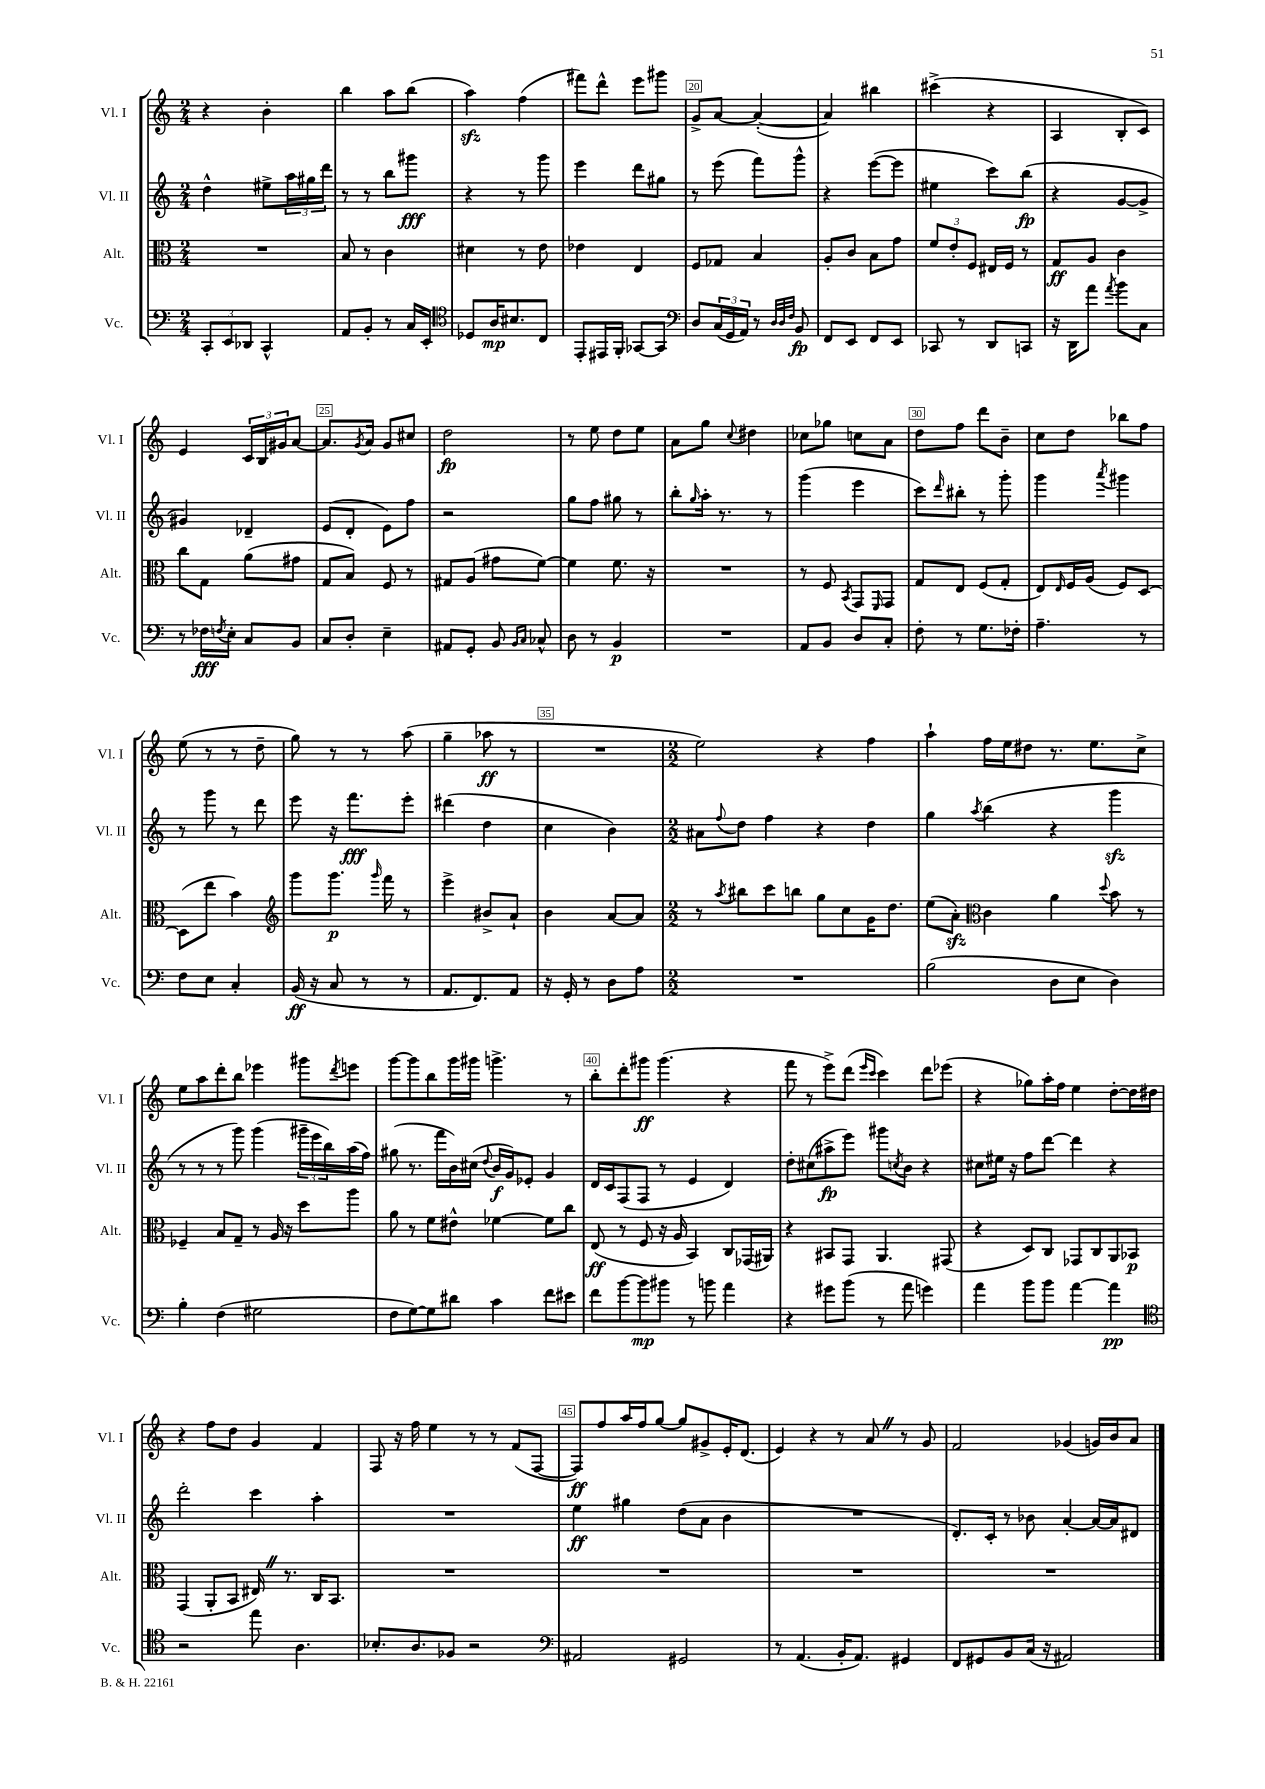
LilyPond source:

<<
\new StaffGroup <<
\new Staff = "s0" \with { instrumentName = "Vl. I" shortInstrumentName = "Vl. I" } {
    \clef treble \key c \major \numericTimeSignature \time 2/4
    r4 b'4-. |
    b''4 a''8 b''8( |
    a''4\sfz) f''4( |
    fis'''8) d'''8-^ e'''8 gis'''8 |
    g'8-> a'8~ a'4~-.( |
    a'4) bis''4 |
    cis'''4->( r4 |
    a4 b8-. c'8) |
    e'4 \tuplet 3/2 { c'16 b16 gis'16 } a'8~ |
    a'8. \acciaccatura { g'8 } a'16 g'8 cis''8 |
    d''2\fp |
    r8 e''8 d''8 e''8 |
    a'8 g''8 \appoggiatura { c''8 } dis''4 |
    ces''8 ges''8 c''8 a'8 |
    d''8 f''8 d'''8 b'8-- |
    c''8 d''8 bes''8 f''8 |
    e''8( r8 r8 d''8-- |
    g''8) r8 r8 a''8( |
    g''4-- aes''8\ff r8 |
    R2 |
    \numericTimeSignature \time 2/2 e''2) r4 f''4 |
    a''4-! f''16 e''16 dis''8 r8. e''8. c''8-> |
    e''8 a''8 d'''8-. b''8 ees'''4 gis'''8 \acciaccatura { d'''8 } e'''8 |
    g'''8~ g'''8 b''8 g'''16 gis'''16 g'''4.-> r8 |
    b''8-. d'''8-. gis'''8\ff gis'''4.( r4 |
    f'''8 r8 e'''8->) d'''8( \grace { e'''16 c'''16 } c'''4) d'''8 ees'''8( |
    r4 ges''8) a''16-. f''16 e''4 d''8~-. d''16 dis''16 |
    r4 f''8 d''8 g'4 f'4 |
    f8 r16 f''16 e''4 r8 r8 f'8( f8~ |
    f8\ff) f''8 a''16 f''16 g''8~ g''8 gis'8-> e'16-. d'8.( |
    e'4) r4 r8 a'8 \once \override BreathingSign.text = \markup { \musicglyph "scripts.caesura.straight" } \breathe r8 g'8 |
    f'2 ges'4( g'16) b'16 a'8 \bar "|." |
}
\new Staff = "s1" \with { instrumentName = "Vl. II" shortInstrumentName = "Vl. II" } {
    \clef treble \key c \major \numericTimeSignature \time 2/4
    d''4-^ eis''8-> \tuplet 3/2 { a''16 gis''16 d'''16 } |
    r8 r8 b''8 gis'''8\fff |
    r4 r8 g'''8 |
    e'''4 d'''8 gis''8 |
    r8 e'''8( f'''8) g'''8-^ |
    r4 e'''8~( e'''8 |
    eis''4 c'''8) b''8\fp( |
    r4 g'8~ g'8-> |
    gis'4) des'4-- |
    e'8( d'8-. e'8) f''8 |
    r2 |
    g''8 f''8 gis''8 r8 |
    b''8-. \grace { g''16 } a''16-. r8. r8 |
    g'''4( e'''4 |
    c'''8) \grace { d'''16 } bis''8-. r8 g'''8-. |
    g'''4 \acciaccatura { a'''8 } gis'''4 |
    r8 g'''8 r8 d'''8 |
    e'''8 r16 f'''8.\fff e'''8-. |
    dis'''4( d''4 |
    c''4 b'4) |
    \numericTimeSignature \time 2/2 ais'8 \appoggiatura { f''8 } d''8 f''4 r4 d''4 |
    g''4 \acciaccatura { a''8 } b''4( r4 g'''4\sfz |
    r8 r8 r8 g'''8) g'''4( \tuplet 3/2 { gis'''16-- e'''16 b''16) } a''16( f''16) |
    gis''8( r8. f'''16 b'16) cis''16( \appoggiatura { d''8 } b'16\f g'16) ees'8-. g'4 |
    d'16 c'16 f8( f8 r8 e'4 d'4) |
    d''8-. cis''8( ais''8->\fp e'''8) gis'''8 \acciaccatura { c''8 } b'8 r4 |
    cis''8 eis''16 r16 f''8 d'''8~ d'''4 r4 |
    d'''2-. c'''4 a''4-. |
    R1 |
    e''4\ff gis''4 d''8( a'8 b'4 |
    R1 |
    d'8.-.) c'16-. r8 bes'8 a'4~-. a'16~ a'16 dis'8 \bar "|." |
}
\new Staff = "s2" \with { instrumentName = "Alt." shortInstrumentName = "Alt." } {
    \clef alto \key c \major \numericTimeSignature \time 2/4
    R2 |
    b8 r8 c'4 |
    dis'4 r8 e'8 |
    ees'4 e4 |
    f8 ges8 b4 |
    a8-. c'8 b8 g'8 |
    \tuplet 3/2 { f'8 e'8-. f8 } eis16 f16 r8 |
    g8\ff a8 c'4 |
    c''8 g8 a'8( gis'8 |
    g8 b8) f8 r8 |
    gis8 a8( gis'8 f'8~) |
    f'4 f'8. r16 |
    R2 |
    r8 f8 \acciaccatura { b,8 } g,8 \grace { f,16 } g,8 |
    g8 e8 f8( g8-. |
    e8) \grace { e16 } f16 a16( f8) d8~ |
    d8( e''8 b'4) |
    \clef treble g'''8 g'''8.\p \grace { g'''16 } f'''16 r8 |
    e'''4-> bis'8-> a'8-! |
    b'4 a'8~ a'8 |
    \numericTimeSignature \time 2/2 r8 \acciaccatura { a''8 } bis''8 c'''8 b''8 g''8 c''8 g'16 d''8. |
    e''8( a'8-.\sfz) \clef alto c'4 a'4 \appoggiatura { d''8 } b'8 r8 |
    fes4-- b8 g8-- r8 a16 r16 d''8 a''8 |
    a'8 r8 f'8 eis'8-^ fes'4~ fes'8 c''8 |
    e8\ff( r8 f8 r16 a16 b,4) c8 ges,16( ais,16) |
    r4 bis,8 g,8 a,4. gis,8( |
    r4 d8) c8 ges,8 c8 a,8 bes,8\p |
    g,4( a,8-. b,8 eis16) \once \override BreathingSign.text = \markup { \musicglyph "scripts.caesura.straight" } \breathe r8. c16 b,8. |
    R1 |
    R1 |
    R1 |
    R1 \bar "|." |
}
\new Staff = "s3" \with { instrumentName = "Vc." shortInstrumentName = "Vc." } {
    \clef bass \key c \major \numericTimeSignature \time 2/4
    \tuplet 3/2 { c,8-. e,8 des,8 } c,4-^ |
    a,8 b,8-. r8 c16 e,16-. |
    \clef tenor des8 a16\mp bis8. c8 |
    e,8-. eis,16 f,16-. ges,8~ ges,8 |
    \clef bass d8 \tuplet 3/2 { c16( g,16 a,16) } r8 \grace { d32 d32 f32 } b,8\fp |
    f,8 e,8 f,8 e,8 |
    ces,8 r8 d,8 c,8 |
    r16 d,16 a'8 \acciaccatura { a'8 } b'8 c8 |
    r8 fes16\fff \acciaccatura { f8 } e16-. c8 b,8 |
    c8 d8-. e4-- |
    ais,8 g,8-. b,8 \grace { b,16 c16 } ces8-^ |
    d8 r8 b,4\p |
    R2 |
    a,8 b,8 d8 c8-. |
    f8-. r8 g8. fes16-. |
    a4.-- r8 |
    f8 e8 c4-. |
    b,16\ff( r16 c8 r8 r8 |
    a,8. f,8.) a,8 |
    r16 g,16-. r8 d8 a8 |
    \numericTimeSignature \time 2/2 R1 |
    b2( d8 e8 d4) |
    b4-. f4( gis2 |
    f8 g8~) g8 dis'8 c'4 f'8 eis'8 |
    f'8 b'8~ b'8\mp bis'8 r8 b'8 a'4 |
    r4 gis'8 b'8( r8 a'8 g'4) |
    a'4 b'8 b'8 a'4~ a'4\pp |
    \clef tenor r2 e''8 a4. |
    bes8.-. a8. fes8 r2 |
    \clef bass ais,2 gis,2 |
    r8 a,4.( b,16-. a,8.) gis,4 |
    f,8 gis,8 b,8 c16( r16 ais,2) \bar "|." |
}
>>
>>
\layout { \context { \Score currentBarNumber = #16 \override BarNumber.break-visibility = ##(#f #t #t) barNumberVisibility = #(every-nth-bar-number-visible 5) \override BarNumber.stencil = #(make-stencil-boxer 0.1 0.3 ly:text-interface::print) } }
